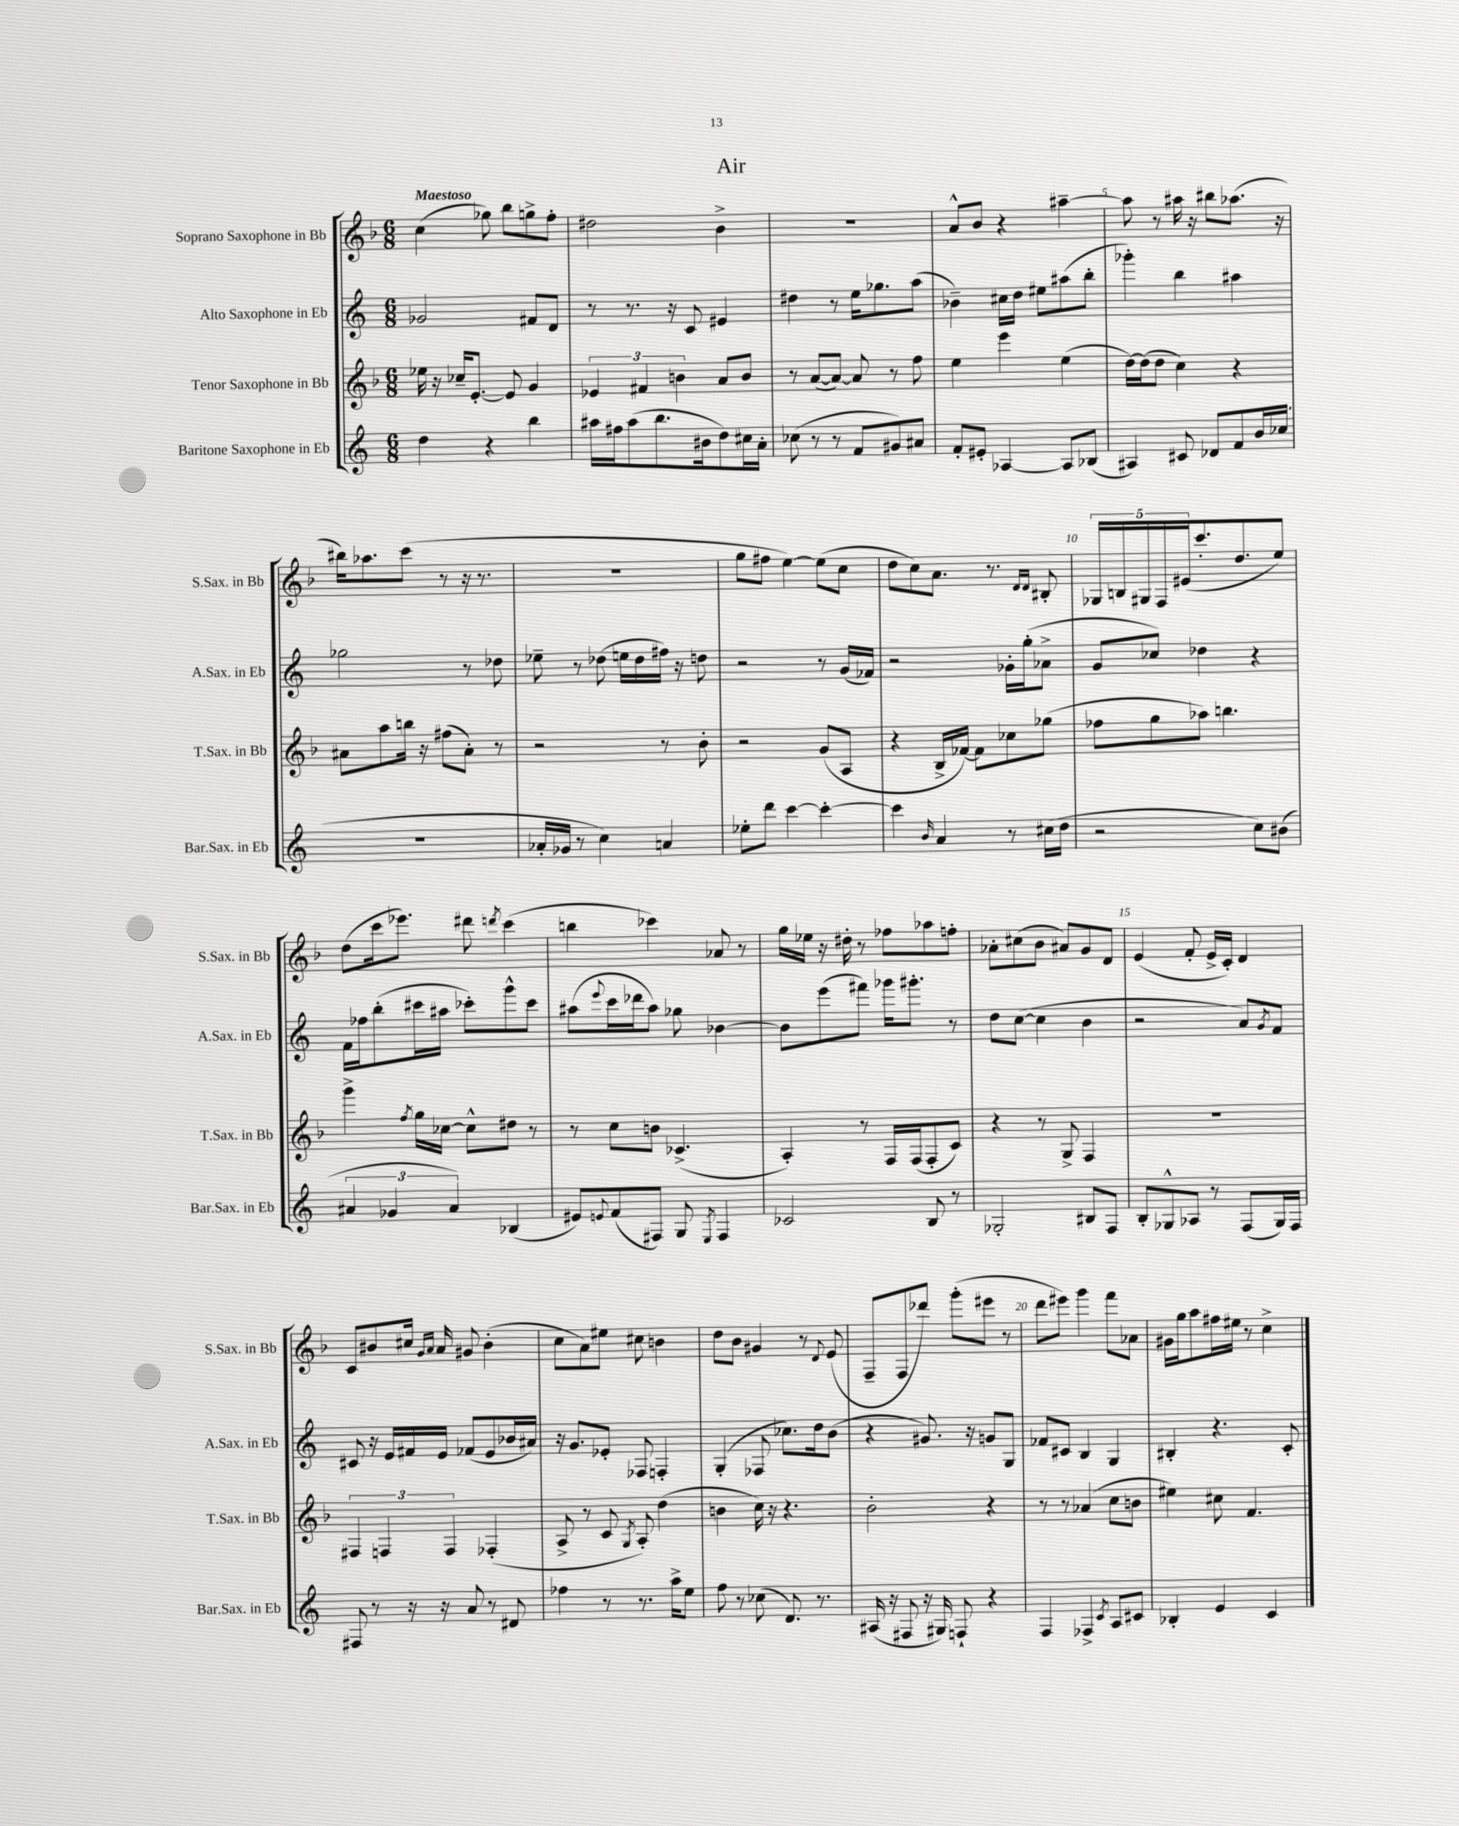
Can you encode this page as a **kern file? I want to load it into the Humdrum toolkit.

**kern	**kern	**kern	**kern
*staff4	*staff3	*staff2	*staff1
*clefG2	*clefG2	*clefG2	*clefG2
*k[]	*k[b-]	*k[]	*k[b-]
*M6/8	*M6/8	*M6/8	*M6/8
4dd\	16ee-\	2g-/	(4cc\
.	16r	.	.
.	16cc-~/LK	.	.
.	[8.e'/J	.	.
4r	.	.	8gg-\)
.	8e/]	.	8bb-\L
4bb\	4g/	8f#/L	8gg^\
.	.	8d/J	8ff'\J
=	=	=	=
16aa#\LL	6e-/	8r	2dd#\
16ff#\J	.	.	.
(8aa#\	.	8.r	.
.	6f#/	.	.
8.bb\	.	.	.
.	.	16r	.
.	6b\	.	.
.	.	8c/	.
16b#\k	.	.	.
8dd\)	8a/L	4e#/	4b-^\
16cc#\L	8b/J	.	.
16a'\JJ	.	.	.
=	=	=	=
(8cc-\	8r	4dd#\	2.r
8r	([8a/L	.	.
8r	8a/_J)	8r	.
8f/L	8a/]	16ee\LK	.
.	.	8.gg-\	.
8g#/)	8r	.	.
8a#/J	8ff\	(8aa\J	.
=	=	=	=
8f'/L	4ee\	4b-~\)	8a^^/L
8e#'/J	.	.	8b-/J
[4A-/	4eee\	16cc#\LL	4r
.	.	16dd\JJ	.
.	.	8ee#\L	.
8A-/]L	(4ee\	(8aa#\	[4aa#~\
(8B-/J	.	8bb'\J	.
=	=	=	=
4A#/)	[16dd\LL)	4ggg-'\)	8aa#\]
.	(16dd\]J	.	.
.	8dd\J	.	8r
8c#/	4cc\)	4bb\	16aa#\
.	.	.	16r
8d-/L	.	.	8bb#\L
8f/	4r	4aa#\	(8.aa-\J
16b/L	.	.	.
(16cc-/JJ	.	.	16r
=	=	=	=
2.r	8a#\L	2gg-\	16bb#\LK)
.	.	.	8.aa-\
.	8aa\	.	.
.	16bb\Jk	.	(8ccc\J
.	16r	.	.
.	(8ff#\L	.	8r
.	8a#'\J)	8r	16r
.	.	.	8.r
.	8r	8dd-\	.
=	=	=	=
16a-'/LL	2r	8ee-~\	2.r
16g-/JJ	.	.	.
8r	.	8r	.
4cc\)	.	(8dd-\	.
.	.	16ee\LL	.
.	.	16dd-\	.
4a/	8r	16ff#\JJ)	.
.	.	16r	.
.	8b-'\	8dd\	.
=	=	=	=
8ee-'\L	2r	2r	8gg\L
8ddd\J	.	.	8ff#\J
[4ccc\	.	.	[4ee\)
4ccc'\_	(8g/L	8r	(8ee\]L
.	8A/J	(16g/LL	8cc\J
.	.	16f-/JJ)	.
=	=	=	=
4ccc\]	4r	2r	8dd\L
.	.	.	8cc\)
16qqb/	.	.	.
4a/	16B-^/LL	.	8.a\J
.	[16f-/JJ)	.	.
.	8f-\]L	.	.
.	.	.	8.r
8r	8cc-\	16g-'\LL	.
.	.	(16gg'\J	.
.	.	.	16qqd/LL
.	.	.	16qqd/JJ
(16cc#\LL	(8gg-\J	8a-^\J	8B#'/
16dd\JJ	.	.	.
=	=	=	=
2r	8ff-\L	8g/L	20G-/LL
.	.	.	20B/
.	.	.	20G#/
.	8gg\	8cc-/J)	.
.	.	.	20F/
.	.	.	(20e#/J
.	8aa-\J)	4dd-\	8.ccc'/
.	4.bb\	.	.
.	.	.	8.dd/
8cc\L)	.	4r	.
(8b#\J	.	.	8ee/J)
=	=	=	=
6a#/	4ggg^\	16f\LL	(8dd\L
.	.	16ff-\J	.
.	.	(8bb'\	16ccc\k
6g-/	.	.	.
.	.	.	8.eee-\J)
.	8qff/	.	.
.	16gg\LL	16ccc#\L	.
.	[16cc-\JJ	16aa#\JJ	.
6a#/)	.	.	.
.	8cc-^^\]L	8ccc-'\L)	8ddd#\
.	.	.	8qddd/
(4B-/	8dd#\J	8ggg^^\	(4ccc\
.	8r	8ccc-\J	.
=	=	=	=
8e#/L)	8r	(8aa#\L	4bb\
8qqe/	.	8qqeee/	.
(8f/	8cc\L	16ccc\L	.
.	.	16ddd-\J	.
8F#/J)	8b\J	8aa#\J)	4ccc-\)
8G/	(4.c-^/	8gg-\	.
8qE/	.	.	.
4F#/	.	[4b-\	8a-/
.	.	.	8r
=	=	=	=
2c-/	4A'/)	8b-\]L	16gg\LL
.	.	.	16ee-\JJ
.	.	(8eee\	16r
.	.	.	16dd#'\
.	8r	8fff#\J)	8r
.	16F/LL	16ggg-\LK	8ff-\L
.	(16F/J	8.ggg#'\J	.
8B/	8F'/	.	8aa-\
8r	8c/J)	8r	8ff'\J
=	=	=	=
2G-'/	4r	8dd\L	8a-'\L
.	.	([8cc\J	(8cc#\
.	8r	4cc\]	8b-\J
.	8G^/	.	8a#/L)
8B#/L	4F/	4b\	8g/
8F/J	.	.	8d/J
=	=	=	=
8B'/L	2.r	2r	(4e/
8G-^^/	.	.	.
8A-/J	.	.	8f'/
8r	.	.	16e^/LL
.	.	.	16c'/JJ)
(8F/L	.	8a/L)	4d/
.	.	8qg/	.
16G-/L)	.	8f/J	.
16F/JJ	.	.	.
=	=	=	=
8F#/	6F#/	8c#/	8c/L
8r	.	16r	8b#/
.	6F/	.	.
.	.	16e/LL	.
16r	.	16f#/	16cc#/Jk
.	.	.	16qqg/LL
.	.	.	16qqa/JJ
16r	.	16e/JJ	16a/
.	6F/	.	.
8a/	.	(8f-/L	8g#/
8r	(4F-'/	8e/	(4b#'\
8d#/	.	16b-/L	.
.	.	16a#/JJ)	.
=	=	=	=
4ff-\	8A^/	16r	8cc\L
.	.	8.g/L	.
.	8r	.	8a\)
8r	8c/	8e-'/J	8ee#\J
.	8qG/	.	.
8.r	8A'/)	8F-/	8cc#\
.	(4dd\	4F'/	4b\
16aa^\LK	.	.	.
8ee\J	.	.	.
=	=	=	=
8ff\	4b\	(4G'/	8dd\L
8r	.	.	8b-\J
(8cc-\	16cc\)	8F-/	4g#/
.	16r	.	.
8.d/)	4.r	8.cc-\L)	.
.	.	.	8r
8.r	.	16dd\k	.
.	.	.	8qqd/
.	.	(8b\J	(8e/
=	=	=	=
(16A#/	2b-'\	4r	8F~/L
16r	.	.	.
8F#/	.	.	8F/
16r	.	8.g#/)	8ddd-/J)
16G#/)	.	.	.
8F`/	.	.	(8ggg'\L
.	.	16r	.
4r	4r	8g/L	8eee#\J
.	.	8G/J	8r
=	=	=	=
4F/	8r	8f-/L	8ddd\L
.	8r	8c#/J	8eee#\J)
4F-^/	(4a-/	4B/	4ggg\
8qc/	.	.	.
8A/L	8cc\L	4G/	8fff\L
8c#/J	8b\J	.	8a-\J
=	=	=	=
4B-'/	4ee#\)	4B#'/	16g#\LL
.	.	.	16gg\J
.	.	.	8aa\
4e/	8cc#\	4.r	16ff#\L
.	.	.	16ee#\JJ
.	4.f/	.	8r
4c/	.	.	4cc^\
.	.	8c'/	.
==	==	==	==
*-	*-	*-	*-
